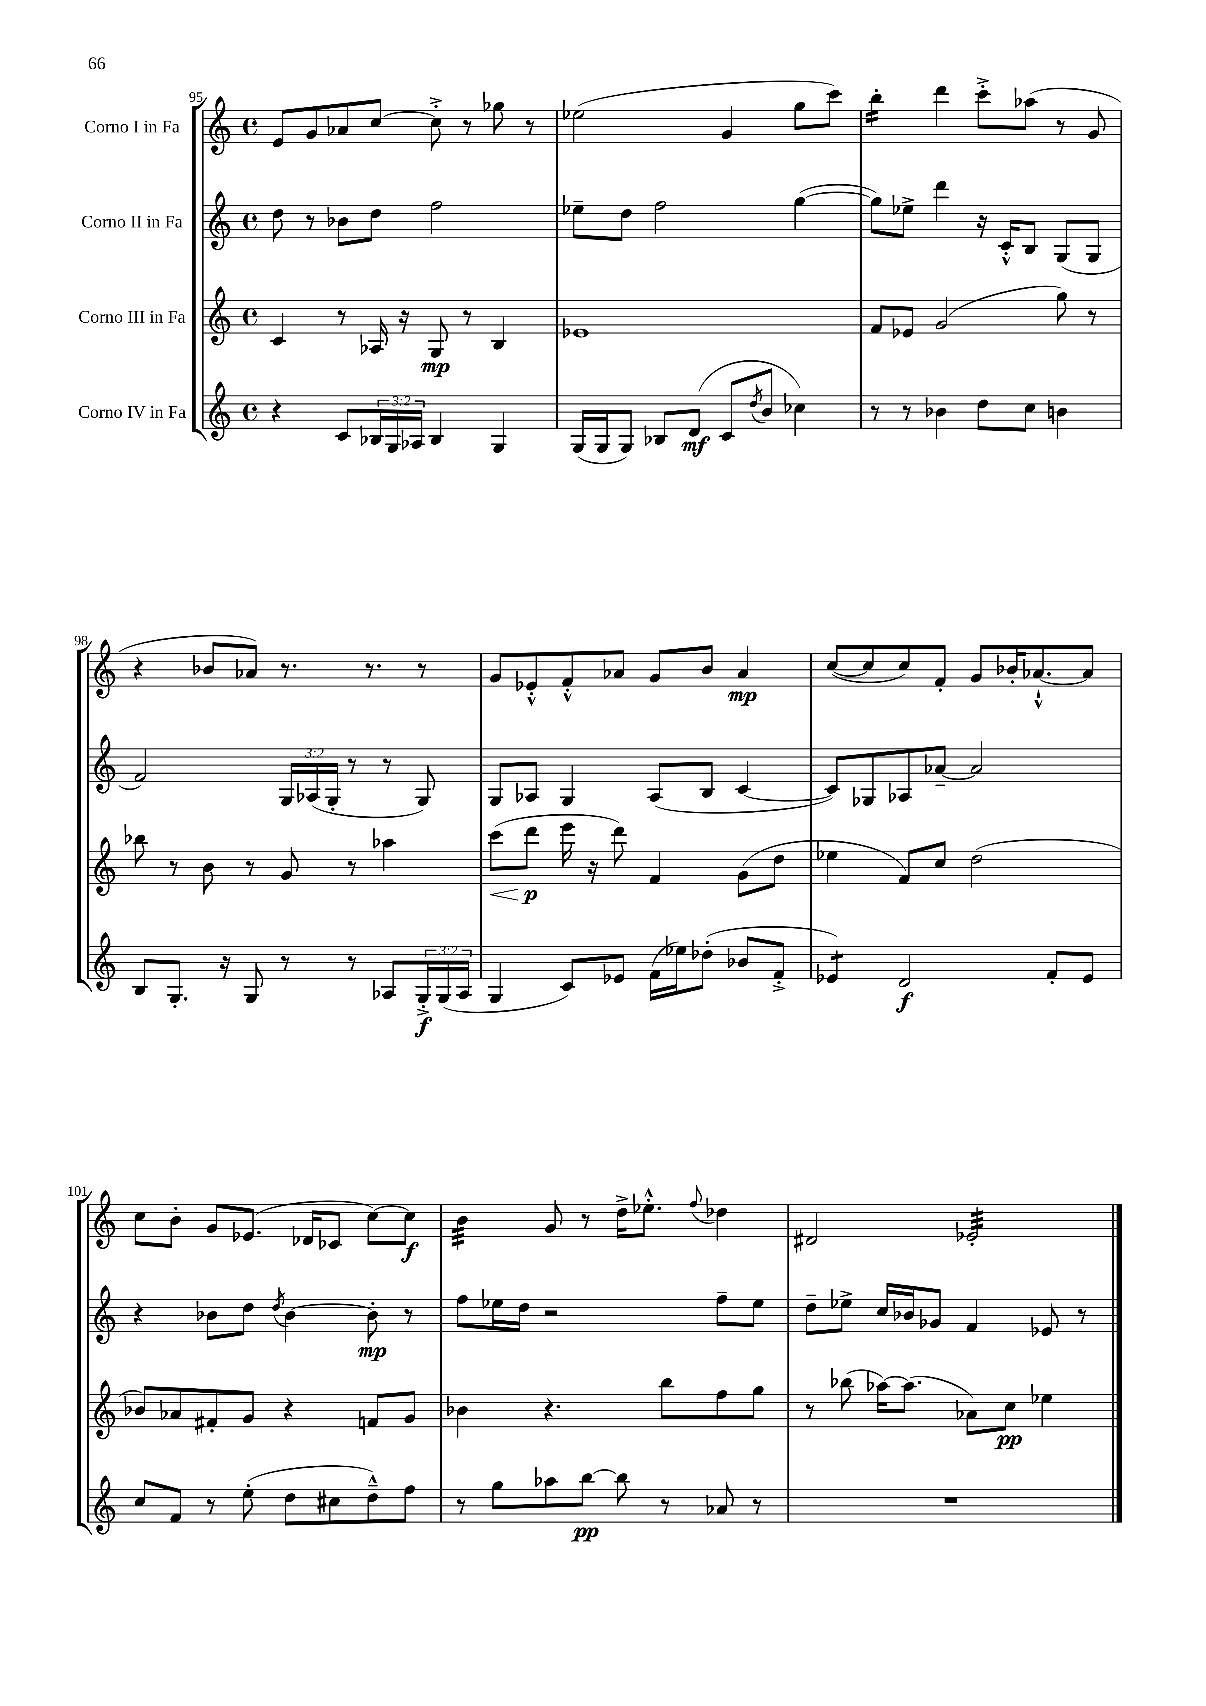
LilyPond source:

<<
\new StaffGroup <<
\new Staff = "s0" \with { instrumentName = "Corno I in Fa" } {
    \clef treble \key c \major \defaultTimeSignature \time 4/4
    e'8 g'8 aes'8 c''8~ c''8-.-> r8 ges''8 r8 |
    ees''2( g'4 g''8 c'''8) |
    b''4:16-. d'''4 c'''8-.-> aes''8( r8 g'8 |
    r4 bes'8 aes'8) r8. r8. r8 |
    g'8 ees'8-.-^ f'8-.-^ aes'8 g'8 b'8 aes'4\mp |
    c''8~( c''8 c''8) f'8-. g'8 bes'16-. aes'8.~-!-^ aes'8 |
    c''8 b'8-. g'8 ees'8.( des'16 ces'8 c''8~) c''8\f |
    b'4:32 g'8 r8 d''16-> ees''8.-.-^ \appoggiatura { f''8 } des''4 |
    dis'2 ees'2:32-. \bar "|." |
}
\new Staff = "s1" \with { instrumentName = "Corno II in Fa" } {
    \clef treble \key c \major \defaultTimeSignature \time 4/4 \override Staff.TupletNumber.text = #tuplet-number::calc-fraction-text
    d''8 r8 bes'8 d''8 f''2 |
    ees''8-- d''8 f''2 g''4~( |
    g''8) ees''8-> d'''4 r16 c'16-.-^ b8 g8( g8 |
    f'2) \tuplet 3/2 { g16 aes16( g16-. } r8 r8 g8) |
    g8 aes8 g4 aes8( b8 c'4~ |
    c'8) ges8 aes8 aes'8~-- aes'2 |
    r4 bes'8 d''8 \acciaccatura { d''8 } bes'4~ bes'8-.\mp r8 |
    f''8 ees''16 d''16 r2 f''8-- ees''8 |
    d''8-- ees''8-> c''16 bes'16 ges'8 f'4 ees'8 r8 \bar "|." |
}
\new Staff = "s2" \with { instrumentName = "Corno III in Fa" } {
    \clef treble \key c \major \defaultTimeSignature \time 4/4
    c'4 r8 aes16 r16 g8\mp r8 b4 |
    ees'1 |
    f'8 ees'8 g'2( g''8) r8 |
    bes''8 r8 b'8 r8 g'8 r8 aes''4 |
    c'''8\<( d'''8\p\! e'''16 r16 d'''8) f'4 g'8( d''8 |
    ees''4 f'8) c''8 d''2( |
    bes'8) aes'8 fis'8-. g'8 r4 f'8 g'8 |
    bes'4 r4. b''8 f''8 g''8 |
    r8 bes''8( aes''16~) aes''8.( aes'8) c''8\pp ees''4 \bar "|." |
}
\new Staff = "s3" \with { instrumentName = "Corno IV in Fa" } {
    \clef treble \key c \major \defaultTimeSignature \time 4/4 \override Staff.TupletNumber.text = #tuplet-number::calc-fraction-text
    r4 c'8 \tuplet 3/2 { bes16 g16 aes16 } bes4 g4 |
    g16( g16 g8) bes8 d'8\mf( c'8 \acciaccatura { d''8 } b'8 ces''4) |
    r8 r8 bes'4 d''8 c''8 b'4 |
    b8 g8.-. r16 g8 r8 r8 aes8 \tuplet 3/2 { g16-.->\f g16( aes16 } |
    g4 c'8) ees'8 f'16( ees''16) des''8-.( bes'8 f'8-.-> |
    ees'4:8) d'2\f f'8-. ees'8 |
    c''8 f'8 r8 e''8-.( d''8 cis''8 d''8---^) f''8 |
    r8 g''8 aes''8 b''8~\pp b''8 r8 aes'8 r8 |
    R1 \bar "|." |
}
>>
>>
\layout { \context { \Score currentBarNumber = #95 } }
